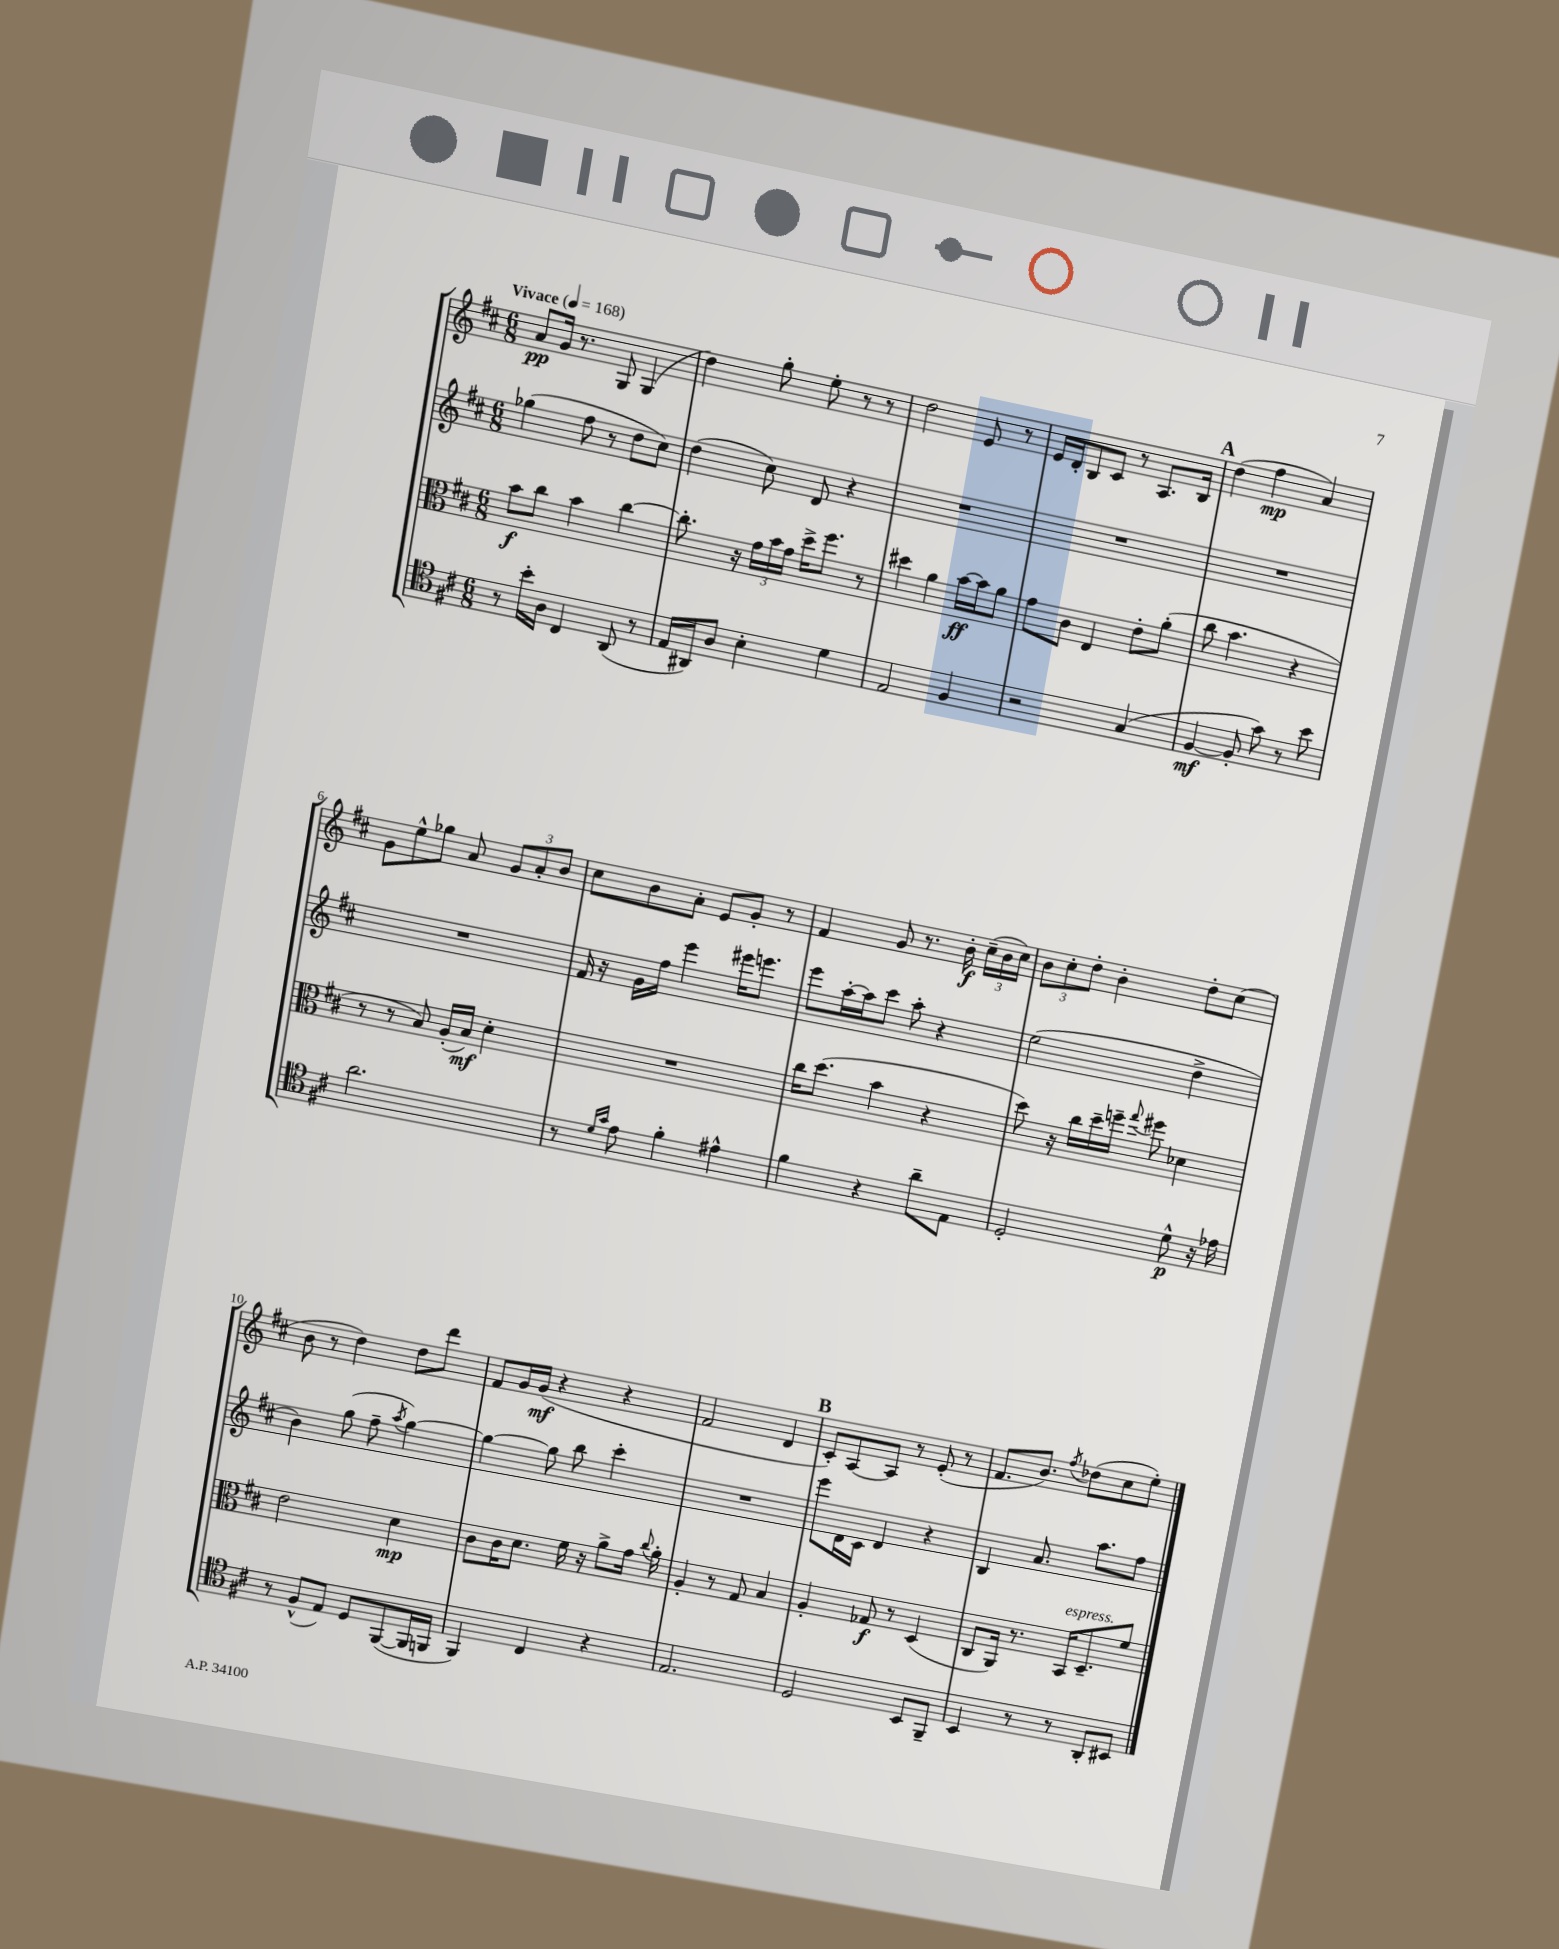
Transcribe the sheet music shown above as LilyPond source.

<<
\new StaffGroup <<
\new Staff = "s0" {
    \clef treble \key d \major \numericTimeSignature \time 6/8 \tempo "Vivace" 4 = 168
    \autoBeamOff a'8[\pp g'16] r8. g8 g4( |
    d''4) g''8-. e''8-. r8 r8 |
    d''2 e'8 r8 |
    e'16[ d'16-. b8 cis'8] r8 a8.[ b16] |
    \mark \markup { \bold "A" } d''4( fis''4\mp a'4) |
    g'8[ e''8-^ ges''8] a'8 \tuplet 3/2 { g'8[ a'8-. b'8] } |
    cis''8[ b'8 a'8]-. e'8[ g'8]-. r8 |
    fis'4 g'8 r8. b'16-.\f \tuplet 3/2 { cis''16[--( b'16 cis''16]) } |
    \tuplet 3/2 { b'8[ cis''8-. d''8]-. } b'4-. d''8[-. cis''8]( |
    b'8 r8 d''4) d''8[ d'''8] |
    fis'8[ g'16 g'16]\mf( r4 r4 |
    fis'2 d'4 |
    \mark \markup { \bold "B" } cis'8[-.) a8~ a8] r8 e'8-.( r8 |
    fis'8.[ b'8.]) \acciaccatura { fis''8 } des''8[( cis''8 e''8]-.) \bar "|." |
}
\new Staff = "s1" {
    \clef treble \key d \major \numericTimeSignature \time 6/8
    \autoBeamOff ges''4( fis''8 r8 d''8[ cis''8]) |
    d''4( cis''8) d'8 r4 |
    R2. |
    R2. |
    \mark \markup { \bold "A" } R2. |
    R2. |
    fis'16 r16 g'16[ fis''16] e'''4 eis'''16[ e'''8.] |
    e'''8[ a''16~-. a''16 cis'''8] a''8-. r4 |
    e''2( d''4-> |
    b'4) g''8( fis''8-- \acciaccatura { a''8 } g''4~) |
    g''4~ g''8 b''8 cis'''4-. |
    R2. |
    \mark \markup { \bold "B" } e'''8[ d'16 cis'16] d'4 r4 |
    b4 a'8. a''8.[ fis''8] \bar "|." |
}
\new Staff = "s2" {
    \clef alto \key d \major \numericTimeSignature \time 6/8
    \autoBeamOff b'8[\f cis''8] b'4 cis''4~ |
    cis''8.-. r16 \tuplet 3/2 { g'16[ b'16 g'16] } d''16[-> fis''8.] r8 |
    dis''4 a'4 b'16[~\ff b'16 a'8] |
    g'8[ cis'8] e4 e'8[-. a'8]-.( |
    \mark \markup { \bold "A" } cis''8 b'4. r4 |
    r8 r8 b8) a16[-.( b16]\mf) d'4-. |
    R2. |
    cis''16[ d''8.]( b'4 r4 |
    d''8) r16 cis''16[ d''16-- f''16]-- \appoggiatura { g''8 } fis''8 des'4 |
    e'2 d'4\mp |
    cis'8[ cis'16 d'8.] fis'16 r16 a'8[-> g'16] \appoggiatura { cis''8 } a'16-. |
    a4-. r8 g8 b4 |
    \mark \markup { \bold "B" } a4-. ges8\f r8 d4( |
    cis8[ a,16]) r8. b,16[^\markup { \italic "espress." } d8.-- fis'8] \bar "|." |
}
\new Staff = "s3" {
    \clef tenor \key d \major \numericTimeSignature \time 6/8
    \autoBeamOff r8 b'16[-. a16] cis4 a,8( r8 |
    e16[ ais,16) a8] b4-. d'4 |
    e2 fis4 |
    r2 g4( |
    \mark \markup { \bold "A" } fis4~\mf fis8-. g'8) r8 b'8 |
    a'2. |
    r8 \grace { d'16[ g'16] } e'8 fis'4-. eis'4-^ |
    fis'4 r4 a'8[-- e8] |
    d2-. d'8-^\p r16 ees'16 |
    r8 fis8[-^( e8]) d8[ fis,8~( fis,16 f,16] |
    fis,4) cis4 r4 |
    e2. |
    \mark \markup { \bold "B" } d2 b,8[ fis,8]-- |
    b,4 r8 r8 a,8[-. bis,8] \bar "|." |
}
>>
>>
